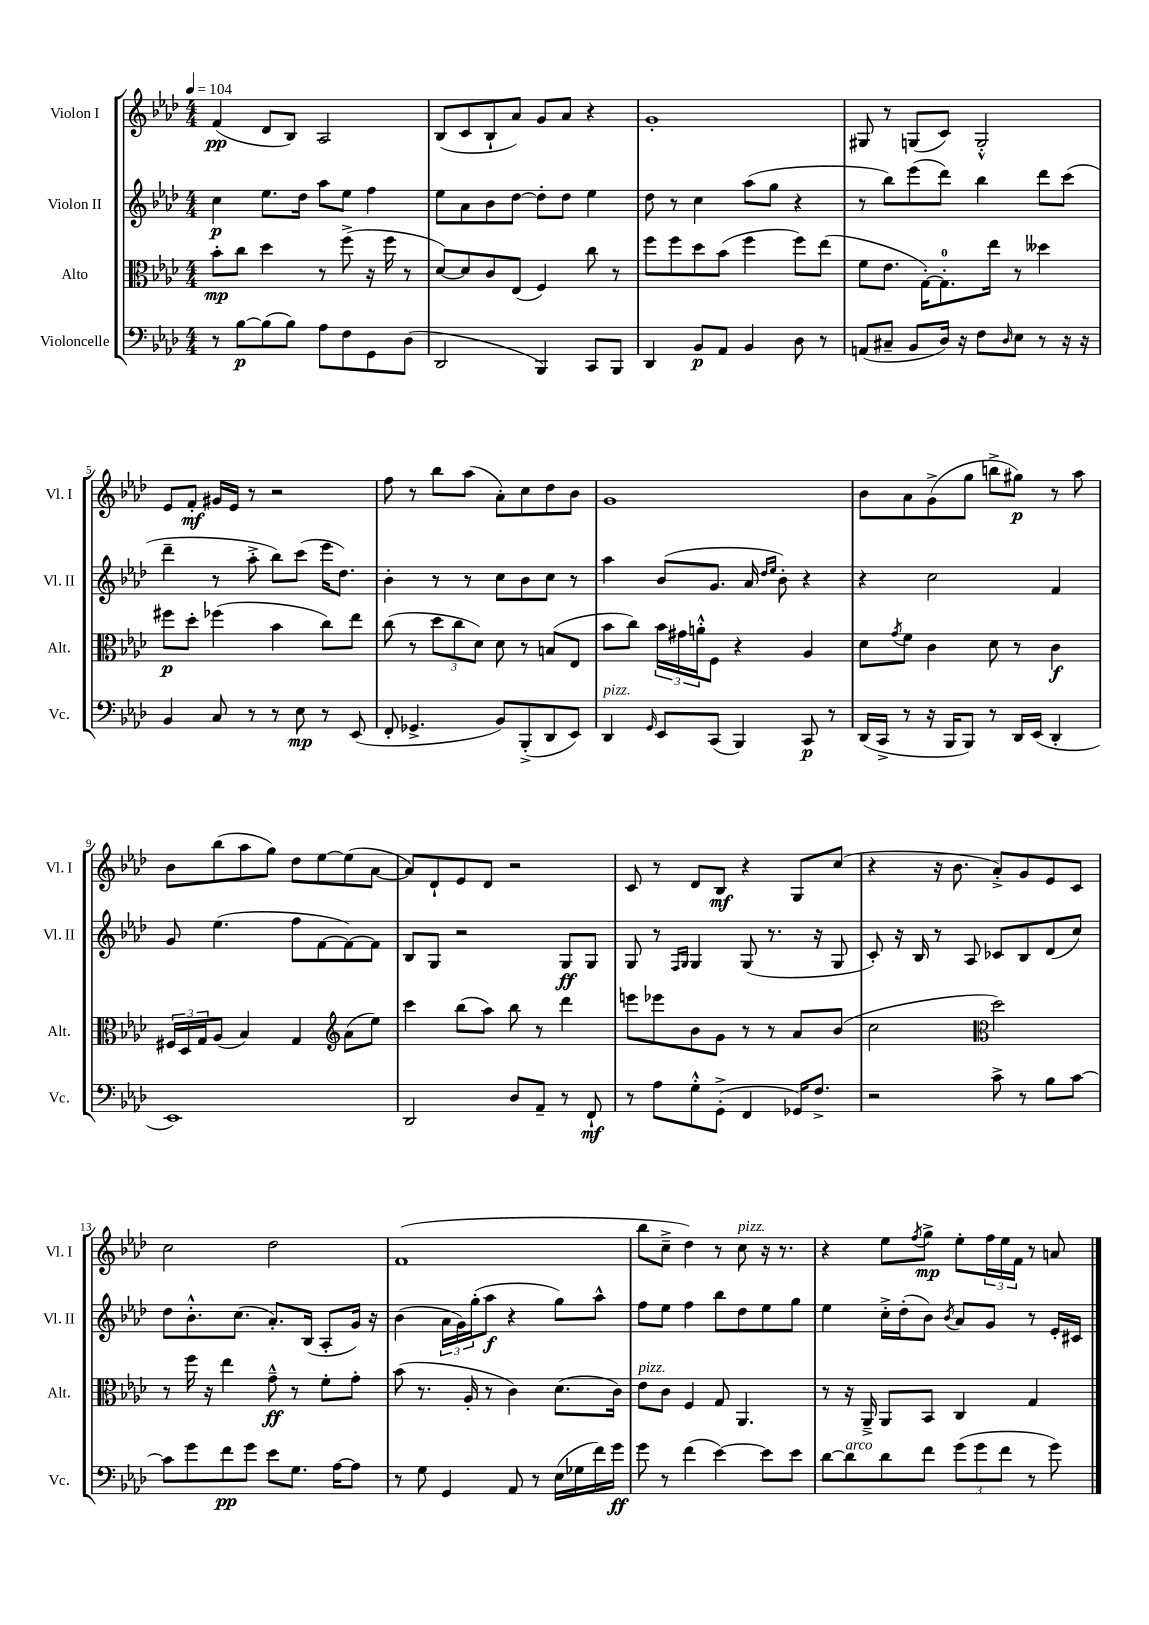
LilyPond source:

<<
\new StaffGroup <<
\new Staff = "s0" \with { instrumentName = "Violon I" shortInstrumentName = "Vl. I" } {
    \clef treble \key aes \major \numericTimeSignature \time 4/4 \tempo 4 = 104
    f'4\pp( des'8 bes8) aes2 |
    bes8( c'8 bes8-! aes'8) g'8 aes'8 r4 |
    g'1-. |
    gis8 r8 g8( c'8) g2-.-^ |
    ees'8 f'8-.\mf gis'16 ees'16 r8 r2 |
    f''8 r8 bes''8 aes''8( aes'8-.) c''8 des''8 bes'8 |
    g'1 |
    bes'8 aes'8 g'8->( g''8 b''8-> gis''8\p) r8 aes''8 |
    bes'8 bes''8( aes''8 g''8) des''8 ees''8~ ees''8( aes'8~ |
    aes'8) des'8-! ees'8 des'8 r2 |
    c'8 r8 des'8 bes8\mf r4 g8 c''8( |
    r4 r16 bes'8. aes'8-.->) g'8 ees'8 c'8 |
    c''2 des''2 |
    f'1( |
    bes''8 c''8---> des''4) r8 c''8^\markup { \italic "pizz." } r16 r8. |
    r4 ees''8 \acciaccatura { f''8 } g''8->\mp ees''8-. \tuplet 3/2 { f''16 ees''16 f'16 } r8 a'8 \bar "|." |
}
\new Staff = "s1" \with { instrumentName = "Violon II" shortInstrumentName = "Vl. II" } {
    \clef treble \key aes \major \numericTimeSignature \time 4/4
    c''4\p ees''8. des''16 aes''8 ees''8 f''4 |
    ees''8 aes'8 bes'8 des''8~ des''8-. des''8 ees''4 |
    des''8 r8 c''4 aes''8( g''8 r4 |
    r8 bes''8) ees'''8( des'''8) bes''4 des'''8 c'''8( |
    des'''4-- r8 aes''8-.-> bes''8) c'''8( ees'''16 des''8.) |
    bes'4-. r8 r8 c''8 bes'8 c''8 r8 |
    aes''4 bes'8( g'8. aes'16 \grace { des''16 ees''16 } bes'8-.) r4 |
    r4 c''2 f'4 |
    g'8 ees''4.( f''8 f'8~ f'8~) f'8 |
    bes8 g8 r2 g8\ff g8 |
    g8 r8 \grace { f16 g16 } g4 g8( r8. r16 g8 |
    c'8-.) r16 bes16 r8 aes8 ces'8 bes8 des'8( c''8) |
    des''8 bes'8.-.-^ c''8.( aes'8.-.) bes16( aes8-. g'16) r16 |
    bes'4( \tuplet 3/2 { aes'16 g'16) g''16-.( } aes''8\f r4 g''8) aes''8-^ |
    f''8 ees''8 f''4 bes''8 des''8 ees''8 g''8 |
    ees''4 c''16-.-> des''16-.( bes'8) \acciaccatura { bes'8 } aes'8 g'8 r8 ees'16-. cis'16 \bar "|." |
}
\new Staff = "s2" \with { instrumentName = "Alto" shortInstrumentName = "Alt." } {
    \clef alto \key aes \major \numericTimeSignature \time 4/4
    bes'8-.\mp c''8 des''4 r8 f''8->( r16 f''16 r8 |
    des'8~) des'8 c'8 ees8( f4) c''8 r8 |
    f''8 f''8 des''8 bes'8( f''4 f''8) ees''8( |
    f'8 ees'8. g16~-.) g8.-0-. ees''16 r8 deses''4 |
    fis''8\p des''8-. fes''4( bes'4 c''8) ees''8 |
    c''8( r8 \tuplet 3/2 { des''8 c''8 des'8) } des'8 r8 b8( ees8 |
    bes'8 c''8) \tuplet 3/2 { bes'16 gis'16 a'16-.-^ } f8 r4 aes4 |
    des'8 \acciaccatura { g'8 } f'8 c'4 des'8 r8 c'4\f |
    \tuplet 3/2 { fis16 des16 g16 } aes8( bes4) g4 \clef treble aes'8( ees''8) |
    c'''4 bes''8( aes''8) bes''8 r8 des'''4 |
    e'''8 ees'''8 bes'8 g'8 r8 r8 aes'8 bes'8( |
    c''2 \clef alto des''2) |
    r8 f''16 r16 ees''4 g'8---^\ff r8 f'8-. g'8-. |
    bes'8( r8. aes16-. r8 c'4) des'8.( c'16) |
    ees'8^\markup { \italic "pizz." } c'8 f4 g8 aes,4. |
    r8 r16 aes,16---> aes,8 bes,8 c4 g4 \bar "|." |
}
\new Staff = "s3" \with { instrumentName = "Violoncelle" shortInstrumentName = "Vc." } {
    \clef bass \key aes \major \numericTimeSignature \time 4/4
    r8 bes8~\p bes8( bes8) aes8 f8 g,8 des8( |
    des,2 bes,,4) c,8 bes,,8 |
    des,4 bes,8\p aes,8 bes,4 des8 r8 |
    a,8( cis8-- bes,8 des16) r16 f8 \grace { des16 } ees8 r8 r16 r16 |
    bes,4 c8 r8 r8 ees8\mp r8 ees,8( |
    f,8-. ges,4.-> bes,8) bes,,8-.->( des,8 ees,8) |
    des,4^\markup { \italic "pizz." } \grace { g,16 } ees,8 c,8( bes,,4) c,8\p r8 |
    des,16( c,16-> r8 r16 bes,,16 bes,,8) r8 des,16 ees,16( des,4-. |
    ees,1) |
    des,2 des8 aes,8-- r8 f,8-!\mf |
    r8 aes8 g8-.-^ g,8-.->( f,4 ges,16) f8.-> |
    r2 c'8-> r8 bes8 c'8~ |
    c'8 g'8 f'8\pp g'8 ees'8 g8. aes16~ aes8 |
    r8 g8 g,4 aes,8 r8 ees16( ges16 f'16) g'16\ff |
    g'8 r8 f'4( ees'4~) ees'8 ees'8 |
    des'8~ des'8^\markup { \italic "arco" } des'8 f'8 \tuplet 3/2 { g'8( g'8 f'8 } r8 g'8) \bar "|." |
}
>>
>>
